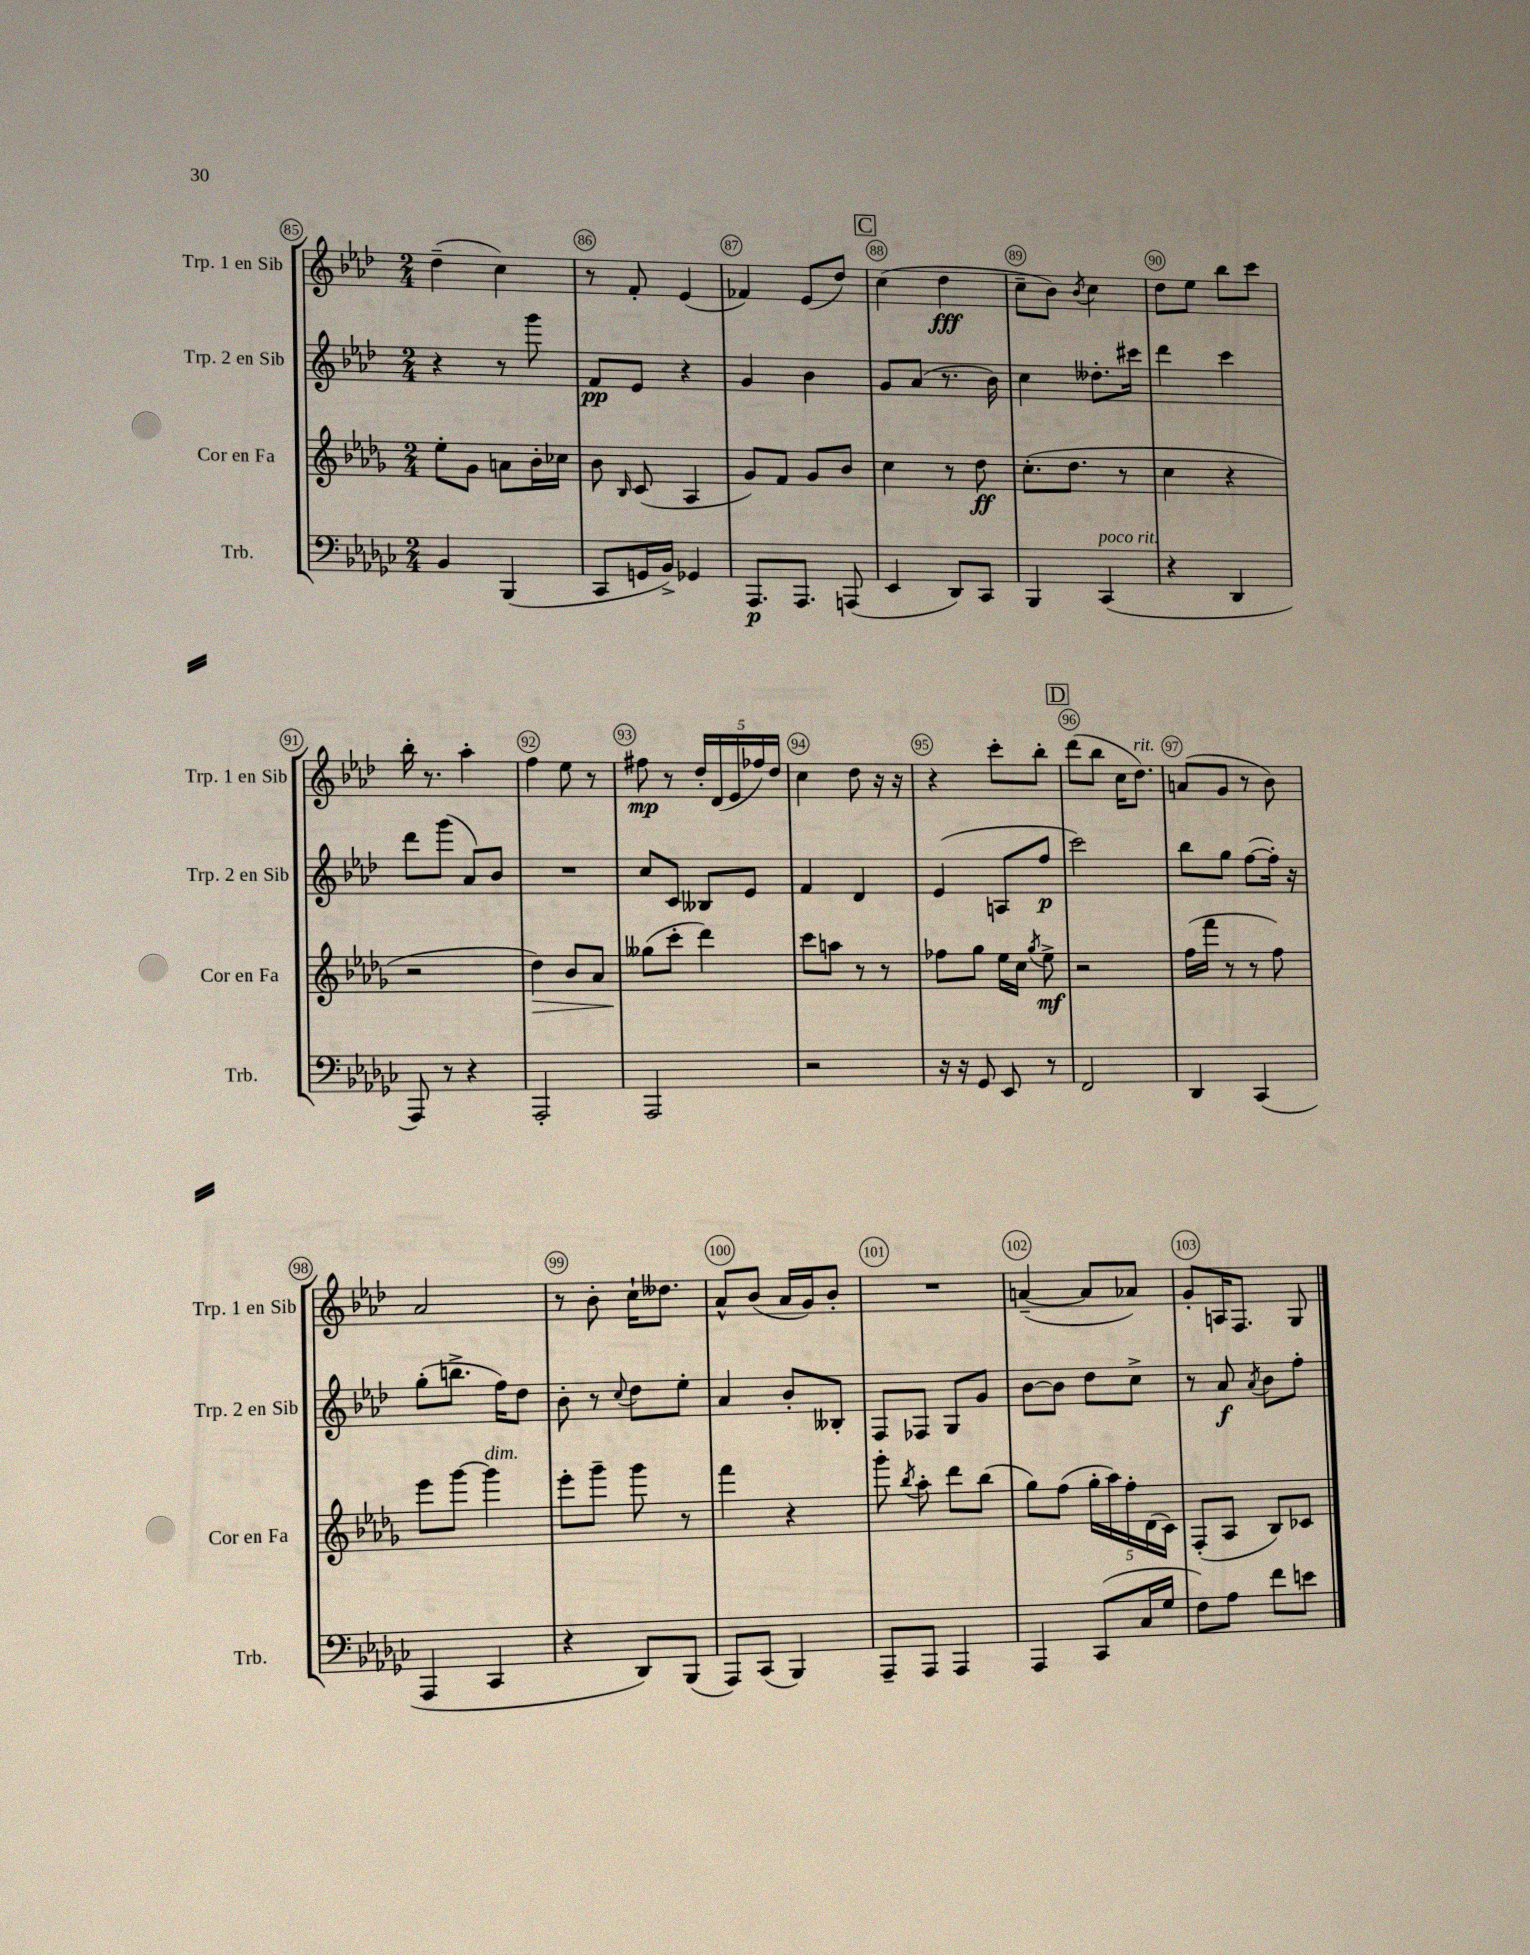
<<
\new StaffGroup <<
\new Staff = "s0" \with { instrumentName = "Trp. 1 en Sib" shortInstrumentName = "Trp. 1 en Sib" } {
    \clef treble \key aes \major \numericTimeSignature \time 2/4
    \autoBeamOff des''4--( c''4) |
    r8 f'8-. ees'4( |
    fes'4) ees'8[( des''8]) |
    \mark \markup { \box "C" } c''4( des''4\fff |
    c''8[-- bes'8]) \acciaccatura { bes'8 } c''4 |
    des''8[ ees''8] bes''8[ c'''8] |
    bes''16-. r8. aes''4-. |
    f''4 ees''8 r8 |
    fis''8\mp r8 \tuplet 5/4 { des''16[-. des'16( ees'16 fes''16) des''16] } |
    c''4 des''8 r16 r16 |
    r4 c'''8[-. bes''8]-. |
    \mark \markup { \box "D" } des'''8[( bes''8] c''16[ des''8.]^\markup { \italic "rit." }) |
    a'8[( g'8] r8 bes'8) |
    aes'2 |
    r8 bes'8-. c''16[-! deses''8.] |
    aes'8[-^ bes'8]( aes'16[ g'16) bes'8]-. |
    R2 |
    a'4~--( a'8[ aes'8]) |
    g'8[-. a16 f8.] g8 \bar "|." |
}
\new Staff = "s1" \with { instrumentName = "Trp. 2 en Sib" shortInstrumentName = "Trp. 2 en Sib" } {
    \clef treble \key aes \major \numericTimeSignature \time 2/4
    \autoBeamOff r4 r8 g'''8 |
    f'8[\pp ees'8] r4 |
    g'4 bes'4 |
    \mark \markup { \box "C" } g'8[ aes'8]( r8. bes'16) |
    c''4 deses''8.[-. cis'''16] |
    des'''4 c'''4 |
    des'''8[ g'''8]( aes'8[) bes'8] |
    R2 |
    c''8[ c'8] beses8[ ees'8] |
    f'4 des'4 |
    ees'4( a8[ f''8]\p |
    \mark \markup { \box "D" } c'''2) |
    bes''8[ g''8] f''8[~( f''16]-.) r16 |
    g''8[-.( b''8.]-> f''16[) des''8] |
    bes'8-. r8 \appoggiatura { c''8 } des''8[ ees''8]-. |
    aes'4 bes'8[-. beses8]-. |
    f8[ fes8] g8[ g'8] |
    bes'8[~ bes'8] des''8[ c''8]-> |
    r8 aes'8\f \acciaccatura { aes'8 } bes'8[ f''8]-. \bar "|." |
}
\new Staff = "s2" \with { instrumentName = "Cor en Fa" shortInstrumentName = "Cor en Fa" } {
    \clef treble \key des \major \numericTimeSignature \time 2/4
    \autoBeamOff ees''8[-. ges'8] a'8[ bes'16-. ces''16] |
    bes'8 \grace { bes16 } c'8( aes4 |
    ges'8[) f'8] ges'8[ bes'8] |
    \mark \markup { \box "C" } c''4 r8 des''8\ff |
    c''8.[-.( des''8.] r8 |
    c''4 r4 |
    r2 |
    des''4\>) bes'8[ aes'8] |
    geses''8[\!( c'''8]-. des'''4) |
    c'''8[ a''8] r8 r8 |
    fes''8[ ges''8] ees''16[ c''16] \acciaccatura { ges''8 } ees''8->\mf |
    \mark \markup { \box "D" } r2 |
    f''16[( f'''16] r8 r8 f''8) |
    ees'''8[ ges'''8]~ ges'''4^\markup { \italic "dim." } |
    ees'''8[-. ges'''8]-- ges'''8 r8 |
    f'''4 r4 |
    ges'''8-. \acciaccatura { bes''8 } aes''8-. des'''8[ bes''8]( |
    ges''8[) f''8]( \tuplet 5/4 { ges''16[-. aes''16) f''16-. des'16( c'16]) } |
    f8[-.( aes8] bes8[) ces'8] \bar "|." |
}
\new Staff = "s3" \with { instrumentName = "Trb." shortInstrumentName = "Trb." } {
    \clef bass \key ges \major \numericTimeSignature \time 2/4
    \autoBeamOff bes,4 bes,,4( |
    ces,8[ g,16 bes,16]->) ges,4 |
    aes,,8.[\p aes,,8.] a,,8( |
    \mark \markup { \box "C" } ees,4 des,8[) ces,8] |
    bes,,4 ces,4^\markup { \italic "poco rit." }( |
    r4 des,4 |
    aes,,8) r8 r4 |
    aes,,2-. |
    aes,,2 |
    r2 |
    r16 r16 ges,8 ees,8 r8 |
    \mark \markup { \box "D" } f,2 |
    des,4 ces,4( |
    aes,,4 ces,4 |
    r4 des,8[) bes,,8]( |
    aes,,8[) ces,8]( bes,,4) |
    aes,,8[-- aes,,8] aes,,4 |
    aes,,4 ces,8[( ces16 ges16] |
    f8[) aes8] f'8[ e'8] \bar "|." |
}
>>
>>
\layout { \context { \Score currentBarNumber = #85 \override BarNumber.break-visibility = ##(#f #t #t) barNumberVisibility = #all-bar-numbers-visible \override BarNumber.stencil = #(make-stencil-circler 0.1 0.3 ly:text-interface::print) } }
